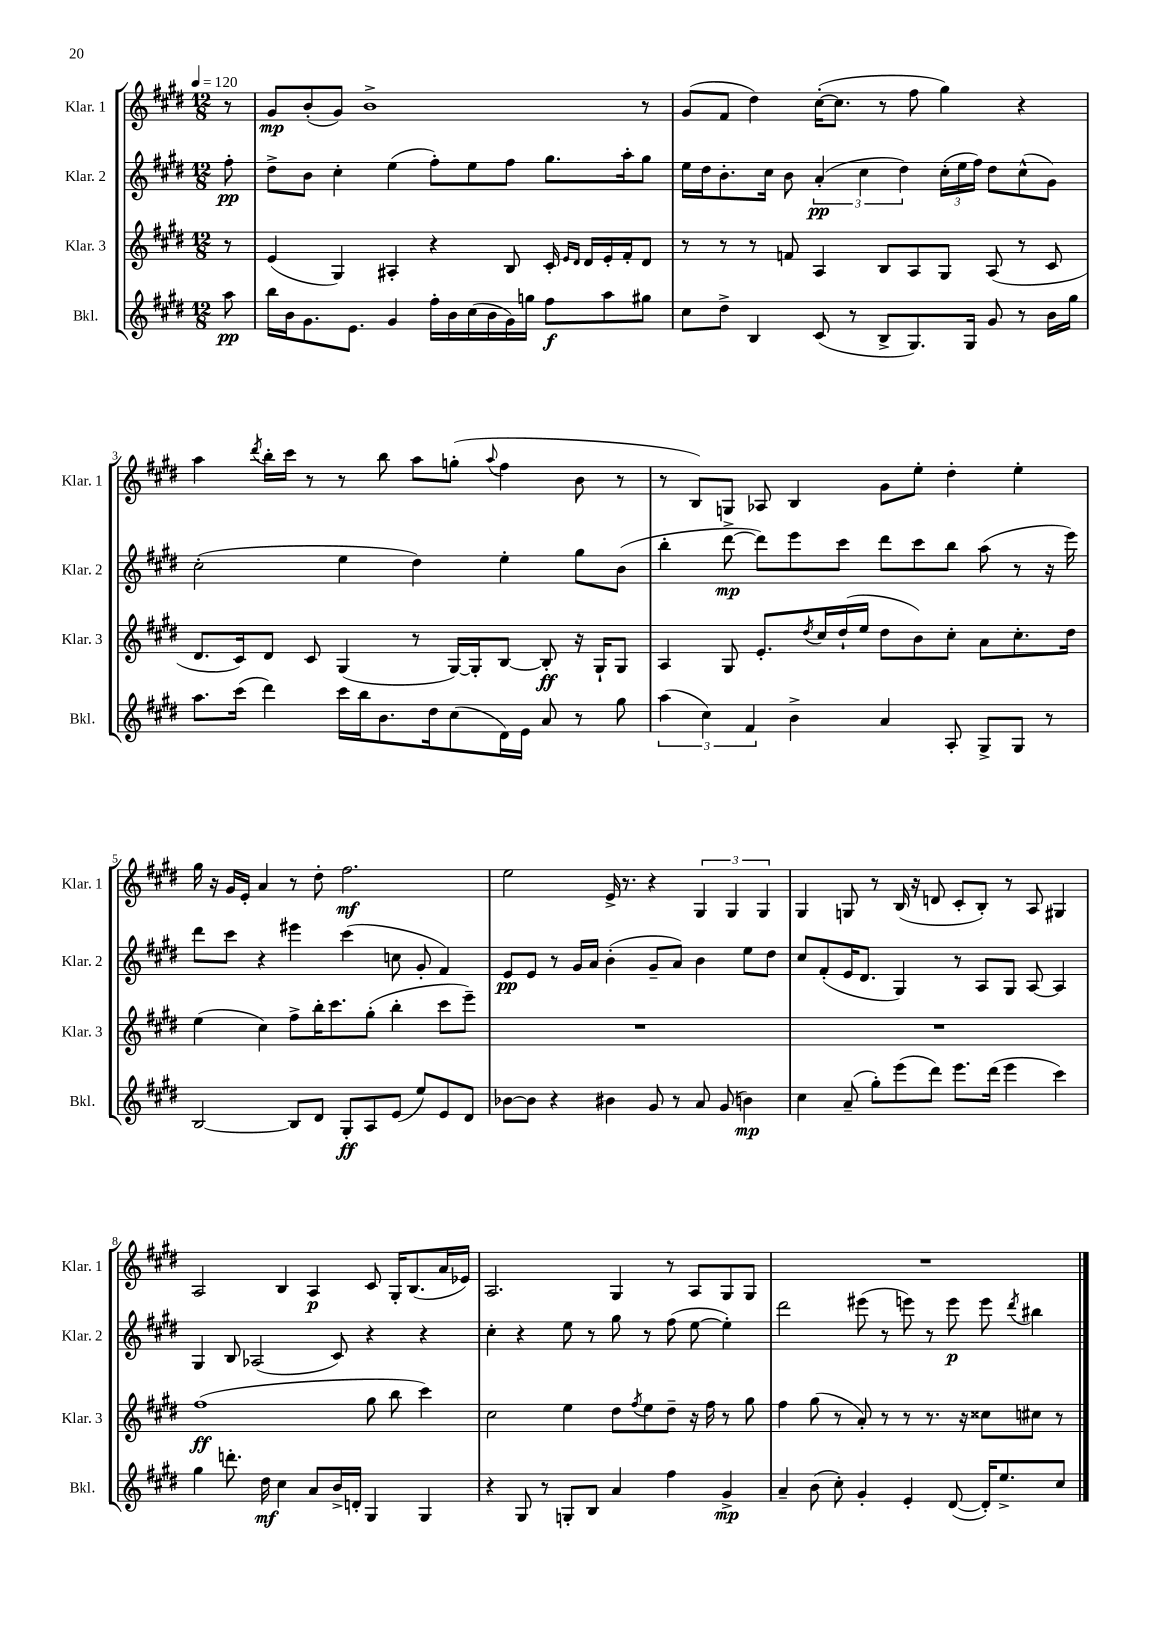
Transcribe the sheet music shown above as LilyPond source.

<<
\new StaffGroup <<
\new Staff = "s0" \with { instrumentName = "Klar. 1" shortInstrumentName = "Klar. 1" } {
    \clef treble \key e \major \numericTimeSignature \time 12/8 \partial 8 \tempo 4 = 120
    r8 |
    gis'8\mp b'8-.( gis'8) b'1-> r8 |
    gis'8( fis'8 dis''4) cis''16~-.( cis''8. r8 fis''8 gis''4) r4 |
    a''4 \acciaccatura { dis'''8 } b''16-. cis'''16 r8 r8 b''8 a''8 g''8-.( \appoggiatura { a''8 } fis''4 b'8 r8 |
    r8 b8) g8 aes8 b4 gis'8 e''8-. dis''4-. e''4-. |
    gis''16 r16 gis'16 e'16-. a'4 r8 dis''8-. fis''2.\mf |
    e''2 e'16-> r8. r4 \tuplet 3/2 { gis4 gis4 gis4 } |
    gis4 g8 r8 b16( r16 d'8 cis'8-. b8-.) r8 a8 gis4 |
    a2 b4 a4\p cis'8 gis16-. b8.( a'16 ees'16) |
    a2. gis4 r8 a8 gis8 gis8 |
    R1. \bar "|." |
}
\new Staff = "s1" \with { instrumentName = "Klar. 2" shortInstrumentName = "Klar. 2" } {
    \clef treble \key e \major \numericTimeSignature \time 12/8 \partial 8
    fis''8-.\pp |
    dis''8-> b'8 cis''4-. e''4( fis''8-.) e''8 fis''8 gis''8. a''16-. gis''8 |
    e''16 dis''16 b'8.-. cis''16 b'8 \tuplet 3/2 { a'4-.\pp( cis''4 dis''4) } \tuplet 3/2 { cis''16-.( e''16 fis''16) } dis''8 cis''8-^( gis'8) |
    cis''2-.( e''4 dis''4) e''4-. gis''8 b'8( |
    b''4-. dis'''8~->\mp dis'''8) e'''8 cis'''8 dis'''8 cis'''8 b''8 a''8( r8 r16 e'''16) |
    dis'''8 cis'''8 r4 eis'''4 cis'''4( c''8 gis'8-. fis'4) |
    e'8\pp e'8 r8 gis'16 a'16 b'4-.( gis'8-- a'8) b'4 e''8 dis''8 |
    cis''8 fis'8-.( e'16 dis'8. gis4) r8 a8 gis8 a8~ a4 |
    gis4 b8 aes2( cis'8) r4 r4 |
    cis''4-. r4 e''8 r8 gis''8 r8 fis''8( e''8~ e''4-.) |
    dis'''2 eis'''8( r8 e'''8) r8 e'''8\p e'''8 \acciaccatura { dis'''8 } bis''4 \bar "|." |
}
\new Staff = "s2" \with { instrumentName = "Klar. 3" shortInstrumentName = "Klar. 3" } {
    \clef treble \key e \major \numericTimeSignature \time 12/8 \partial 8
    r8 |
    e'4( gis4) ais4-. r4 b8 cis'16-. \grace { e'16 dis'16 } dis'16 e'16-. fis'16-. dis'8 |
    r8 r8 r8 f'8 a4 b8 a8 gis8 a8( r8 cis'8 |
    dis'8. cis'16) dis'8 cis'8 gis4( r8 gis16~) gis16-. b8~ b8-.\ff r16 gis16-! gis8 |
    a4 gis8 e'8.-. \acciaccatura { dis''8 } cis''16 dis''16-!( e''16 dis''8 b'8) cis''8-. a'8 cis''8.-. dis''16 |
    e''4( cis''4) fis''8-> b''16-. cis'''8. gis''8-.( b''4-. cis'''8 e'''8--) |
    R1. |
    R1. |
    fis''1\ff( gis''8 b''8 cis'''4) |
    cis''2 e''4 dis''8 \acciaccatura { fis''8 } e''8 dis''8-- r16 fis''16 r8 gis''8 |
    fis''4 gis''8( r8 a'8-.) r8 r8 r8. r16 cisis''8 cis''8 r8 \bar "|." |
}
\new Staff = "s3" \with { instrumentName = "Bkl." shortInstrumentName = "Bkl." } {
    \clef treble \key e \major \numericTimeSignature \time 12/8 \partial 8
    a''8\pp |
    b''16 b'16 gis'8. e'8. gis'4 fis''16-. b'16 cis''16( b'16 gis'16) g''16 fis''8\f a''8 gis''8 |
    cis''8 dis''8-> b4 cis'8( r8 b8-> gis8.) gis16 gis'8 r8 b'16 gis''16 |
    a''8. cis'''16( dis'''4) cis'''16 b''16 b'8. dis''16 cis''8( dis'16) e'16 a'8 r8 gis''8 |
    \tuplet 3/2 { a''4( cis''4) fis'4 } b'4-> a'4 a8-. gis8-> gis8 r8 |
    b2~ b8 dis'8 gis8-.\ff a8 e'8( e''8) e'8 dis'8 |
    bes'8~ bes'8 r4 bis'4 gis'8 r8 a'8 gis'8( b'4\mp) |
    cis''4 a'8--( gis''8-.) e'''8( dis'''8) e'''8. dis'''16( e'''4 cis'''4) |
    gis''4 d'''8.-. dis''16\mf cis''4 a'8 b'16-> d'16-. gis4 gis4 |
    r4 gis8 r8 g8-. b8 a'4 fis''4 gis'4->\mp |
    a'4-- b'8( cis''8-.) gis'4-. e'4-. dis'8~( dis'16-.) e''8.-> cis''8 \bar "|." |
}
>>
>>
